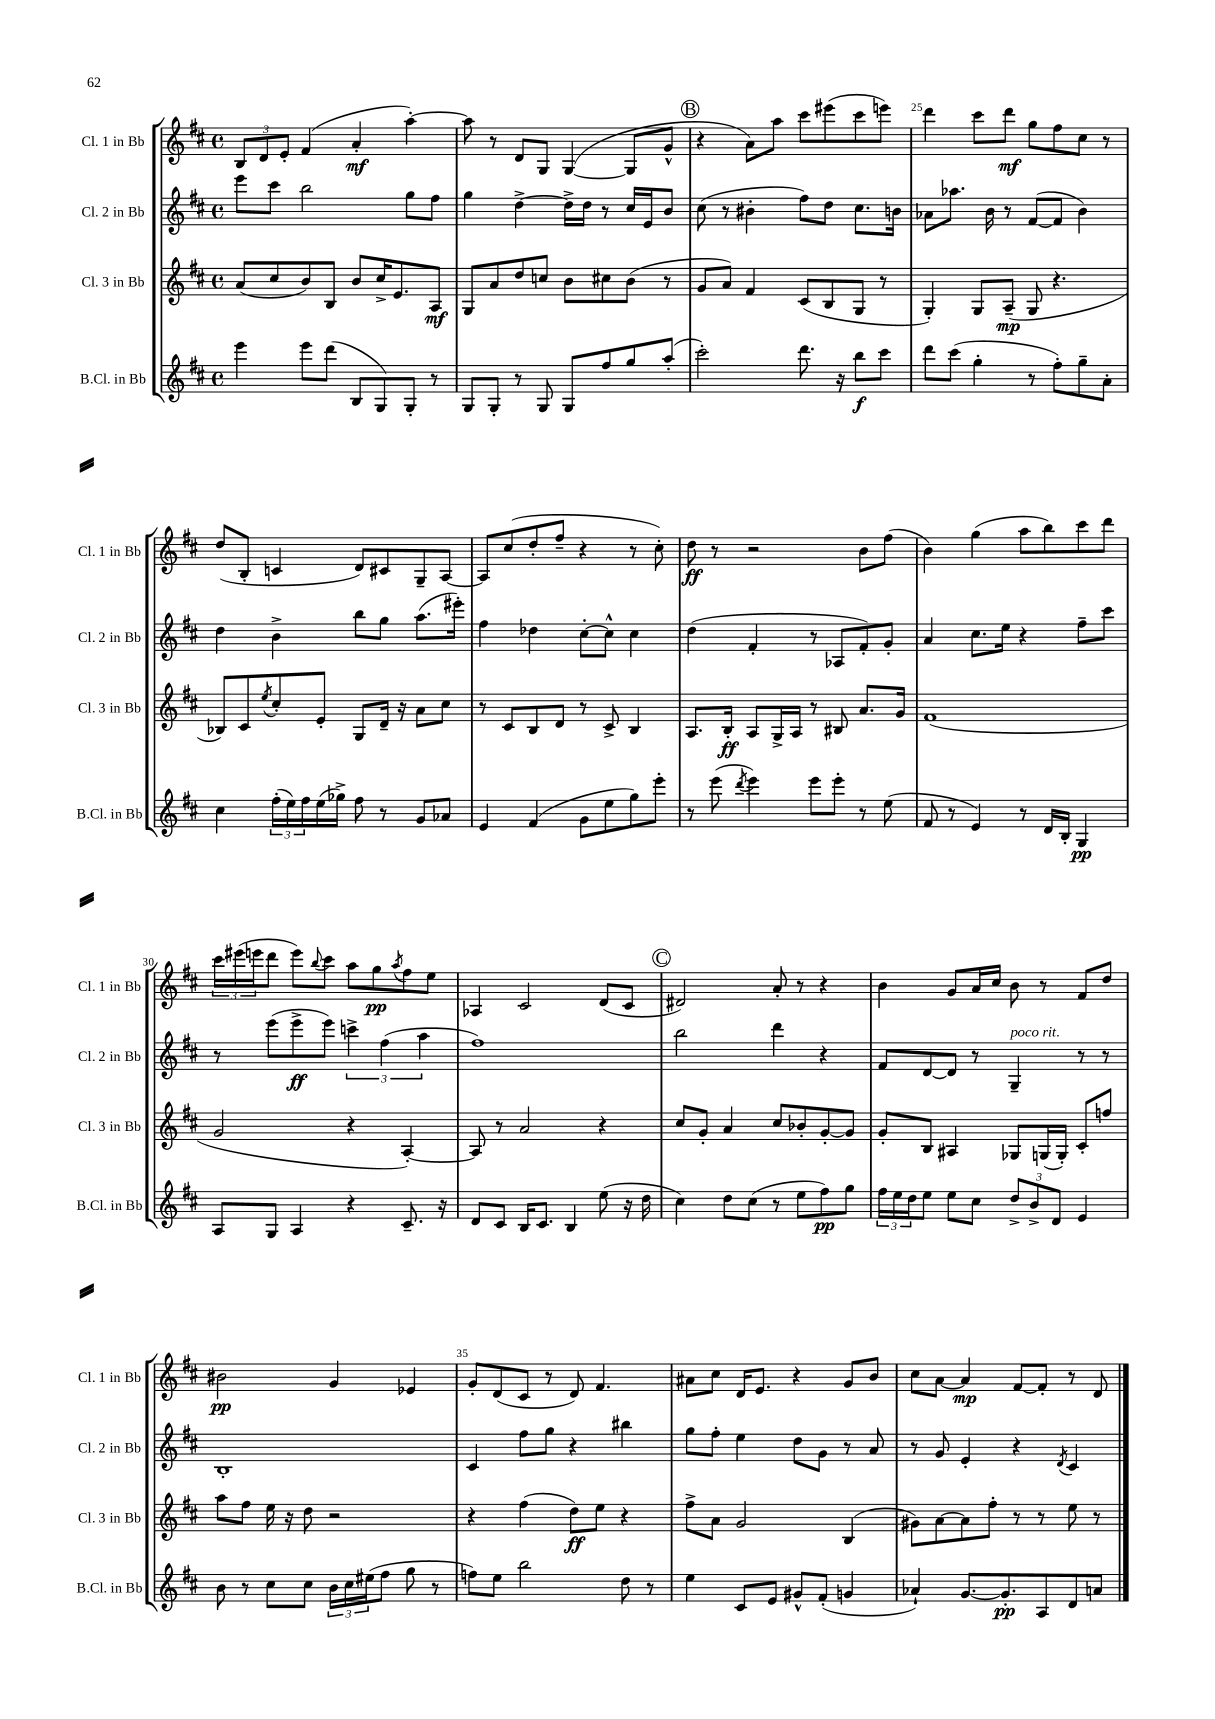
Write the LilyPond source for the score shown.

<<
\new StaffGroup <<
\new Staff = "s0" \with { instrumentName = "Cl. 1 in Bb" shortInstrumentName = "Cl. 1 in Bb" } {
    \clef treble \key d \major \defaultTimeSignature \time 4/4
    \tuplet 3/2 { b8 d'8 e'8-. } fis'4( a'4-.\mf a''4~-.) |
    a''8 r8 d'8 g8 g4~( g8 g'8-^ |
    \mark \markup { \circle "B" } r4 a'8) a''8 cis'''8 eis'''8( cis'''8 e'''8) |
    d'''4 cis'''8 d'''8\mf g''8 fis''8 cis''8 r8 |
    d''8( b8-. c'4 d'8) cis'8 g8-- a8~ |
    a8 cis''8( d''8-. fis''8-- r4 r8 cis''8-.) |
    d''8\ff r8 r2 b'8 fis''8( |
    b'4) g''4( a''8 b''8) cis'''8 d'''8 |
    \tuplet 3/2 { cis'''16 eis'''16( e'''16 } d'''8 e'''8) \appoggiatura { b''8 } cis'''8 a''8 g''8\pp \acciaccatura { a''8 } fis''8 e''8 |
    aes4 cis'2 d'8( cis'8 |
    \mark \markup { \circle "C" } dis'2) a'8-. r8 r4 |
    b'4 g'8 a'16 cis''16 b'8 r8 fis'8 d''8 |
    bis'2\pp g'4 ees'4 |
    g'8-. d'8( cis'8 r8 d'8) fis'4. |
    ais'8 cis''8 d'16 e'8. r4 g'8 b'8 |
    cis''8 a'8~ a'4\mp fis'8~ fis'8-. r8 d'8 \bar "|." |
}
\new Staff = "s1" \with { instrumentName = "Cl. 2 in Bb" shortInstrumentName = "Cl. 2 in Bb" } {
    \clef treble \key d \major \defaultTimeSignature \time 4/4
    e'''8 cis'''8 b''2 g''8 fis''8 |
    g''4 d''4~-> d''16-> d''16 r8 cis''16 e'16 b'8 |
    \mark \markup { \circle "B" } cis''8( r8 bis'4-. fis''8) d''8 cis''8. b'16 |
    aes'8 aes''8. b'16 r8 fis'8~( fis'8 b'4) |
    d''4 b'4-> b''8 g''8 a''8.( eis'''16-.) |
    fis''4 des''4 cis''8~-. cis''8-^ cis''4 |
    d''4( fis'4-. r8 aes8 fis'8-.) g'8-. |
    a'4 cis''8. e''16 r4 fis''8-- cis'''8 |
    r8 e'''8( e'''8->\ff e'''8) \tuplet 3/2 { c'''4-> fis''4( a''4 } |
    fis''1) |
    \mark \markup { \circle "C" } b''2 d'''4 r4 |
    fis'8 d'8~ d'8 r8 g4--^\markup { \italic "poco rit." } r8 r8 |
    b1-. |
    cis'4 fis''8 g''8 r4 bis''4 |
    g''8 fis''8-. e''4 d''8 g'8 r8 a'8 |
    r8 g'8 e'4-. r4 \acciaccatura { d'8 } cis'4 \bar "|." |
}
\new Staff = "s2" \with { instrumentName = "Cl. 3 in Bb" shortInstrumentName = "Cl. 3 in Bb" } {
    \clef treble \key d \major \defaultTimeSignature \time 4/4
    a'8( cis''8 b'8) b8 b'8 cis''16-> e'8. a8\mf |
    g8 a'8 d''8 c''8 b'8 cis''8 b'8( r8 |
    \mark \markup { \circle "B" } g'8 a'8) fis'4 cis'8( b8 g8 r8 |
    g4-.) g8 a8--\mp( g8 r4. |
    bes8) cis'8 \acciaccatura { e''8 } cis''8-. e'8-. g8 d'16-- r16 a'8 cis''8 |
    r8 cis'8 b8 d'8 r8 cis'8-> b4 |
    a8. b16-.\ff a8 g16-> a16 r8 bis8 a'8. g'16 |
    fis'1( |
    g'2 r4 a4~-.) |
    a8 r8 a'2 r4 |
    \mark \markup { \circle "C" } cis''8 g'8-. a'4 cis''8 bes'8-. g'8~-. g'8 |
    g'8-. b8 ais4 ges8 g16( g16-.) cis'8-. f''8 |
    a''8 fis''8 e''16 r16 d''8 r2 |
    r4 fis''4( d''8\ff) e''8 r4 |
    fis''8-> a'8 g'2 b4( |
    gis'8) a'8~ a'8 fis''8-. r8 r8 e''8 r8 \bar "|." |
}
\new Staff = "s3" \with { instrumentName = "B.Cl. in Bb" shortInstrumentName = "B.Cl. in Bb" } {
    \clef treble \key d \major \defaultTimeSignature \time 4/4
    e'''4 e'''8 d'''8( b8 g8) g8-. r8 |
    g8 g8-. r8 g8 g8 fis''8 g''8 a''8-.( |
    \mark \markup { \circle "B" } cis'''2-.) d'''8. r16 b''8\f cis'''8 |
    d'''8 cis'''8( g''4-. r8 fis''8-.) g''8-- a'8-. |
    cis''4 \tuplet 3/2 { fis''16-.( e''16) fis''16 } e''16( ges''16->) fis''8 r8 g'8 aes'8 |
    e'4 fis'4( g'8 e''8 g''8) e'''8-. |
    r8 e'''8( \acciaccatura { d'''8 } e'''4) e'''8 e'''8-. r8 e''8( |
    fis'8 r8 e'4) r8 d'16 b16-. g4\pp |
    a8 g8 a4 r4 cis'8.-- r16 |
    d'8 cis'8 b16 cis'8. b4 e''8( r16 d''16 |
    \mark \markup { \circle "C" } cis''4) d''8 cis''8( r8 e''8 fis''8\pp) g''8 |
    \tuplet 3/2 { fis''16 e''16 d''16 } e''8 e''8 cis''8 \tuplet 3/2 { d''8-> b'8-> d'8 } e'4 |
    b'8 r8 cis''8 cis''8 \tuplet 3/2 { b'16 cis''16 eis''16( } fis''8 g''8 r8 |
    f''8) e''8 b''2 d''8 r8 |
    e''4 cis'8 e'8 gis'8-^ fis'8-.( g'4 |
    aes'4-!) g'8.~ g'8.-.\pp a8 d'8 a'8 \bar "|." |
}
>>
>>
\layout { \context { \Score currentBarNumber = #22 \override BarNumber.break-visibility = ##(#f #t #t) barNumberVisibility = #(every-nth-bar-number-visible 5) } }
